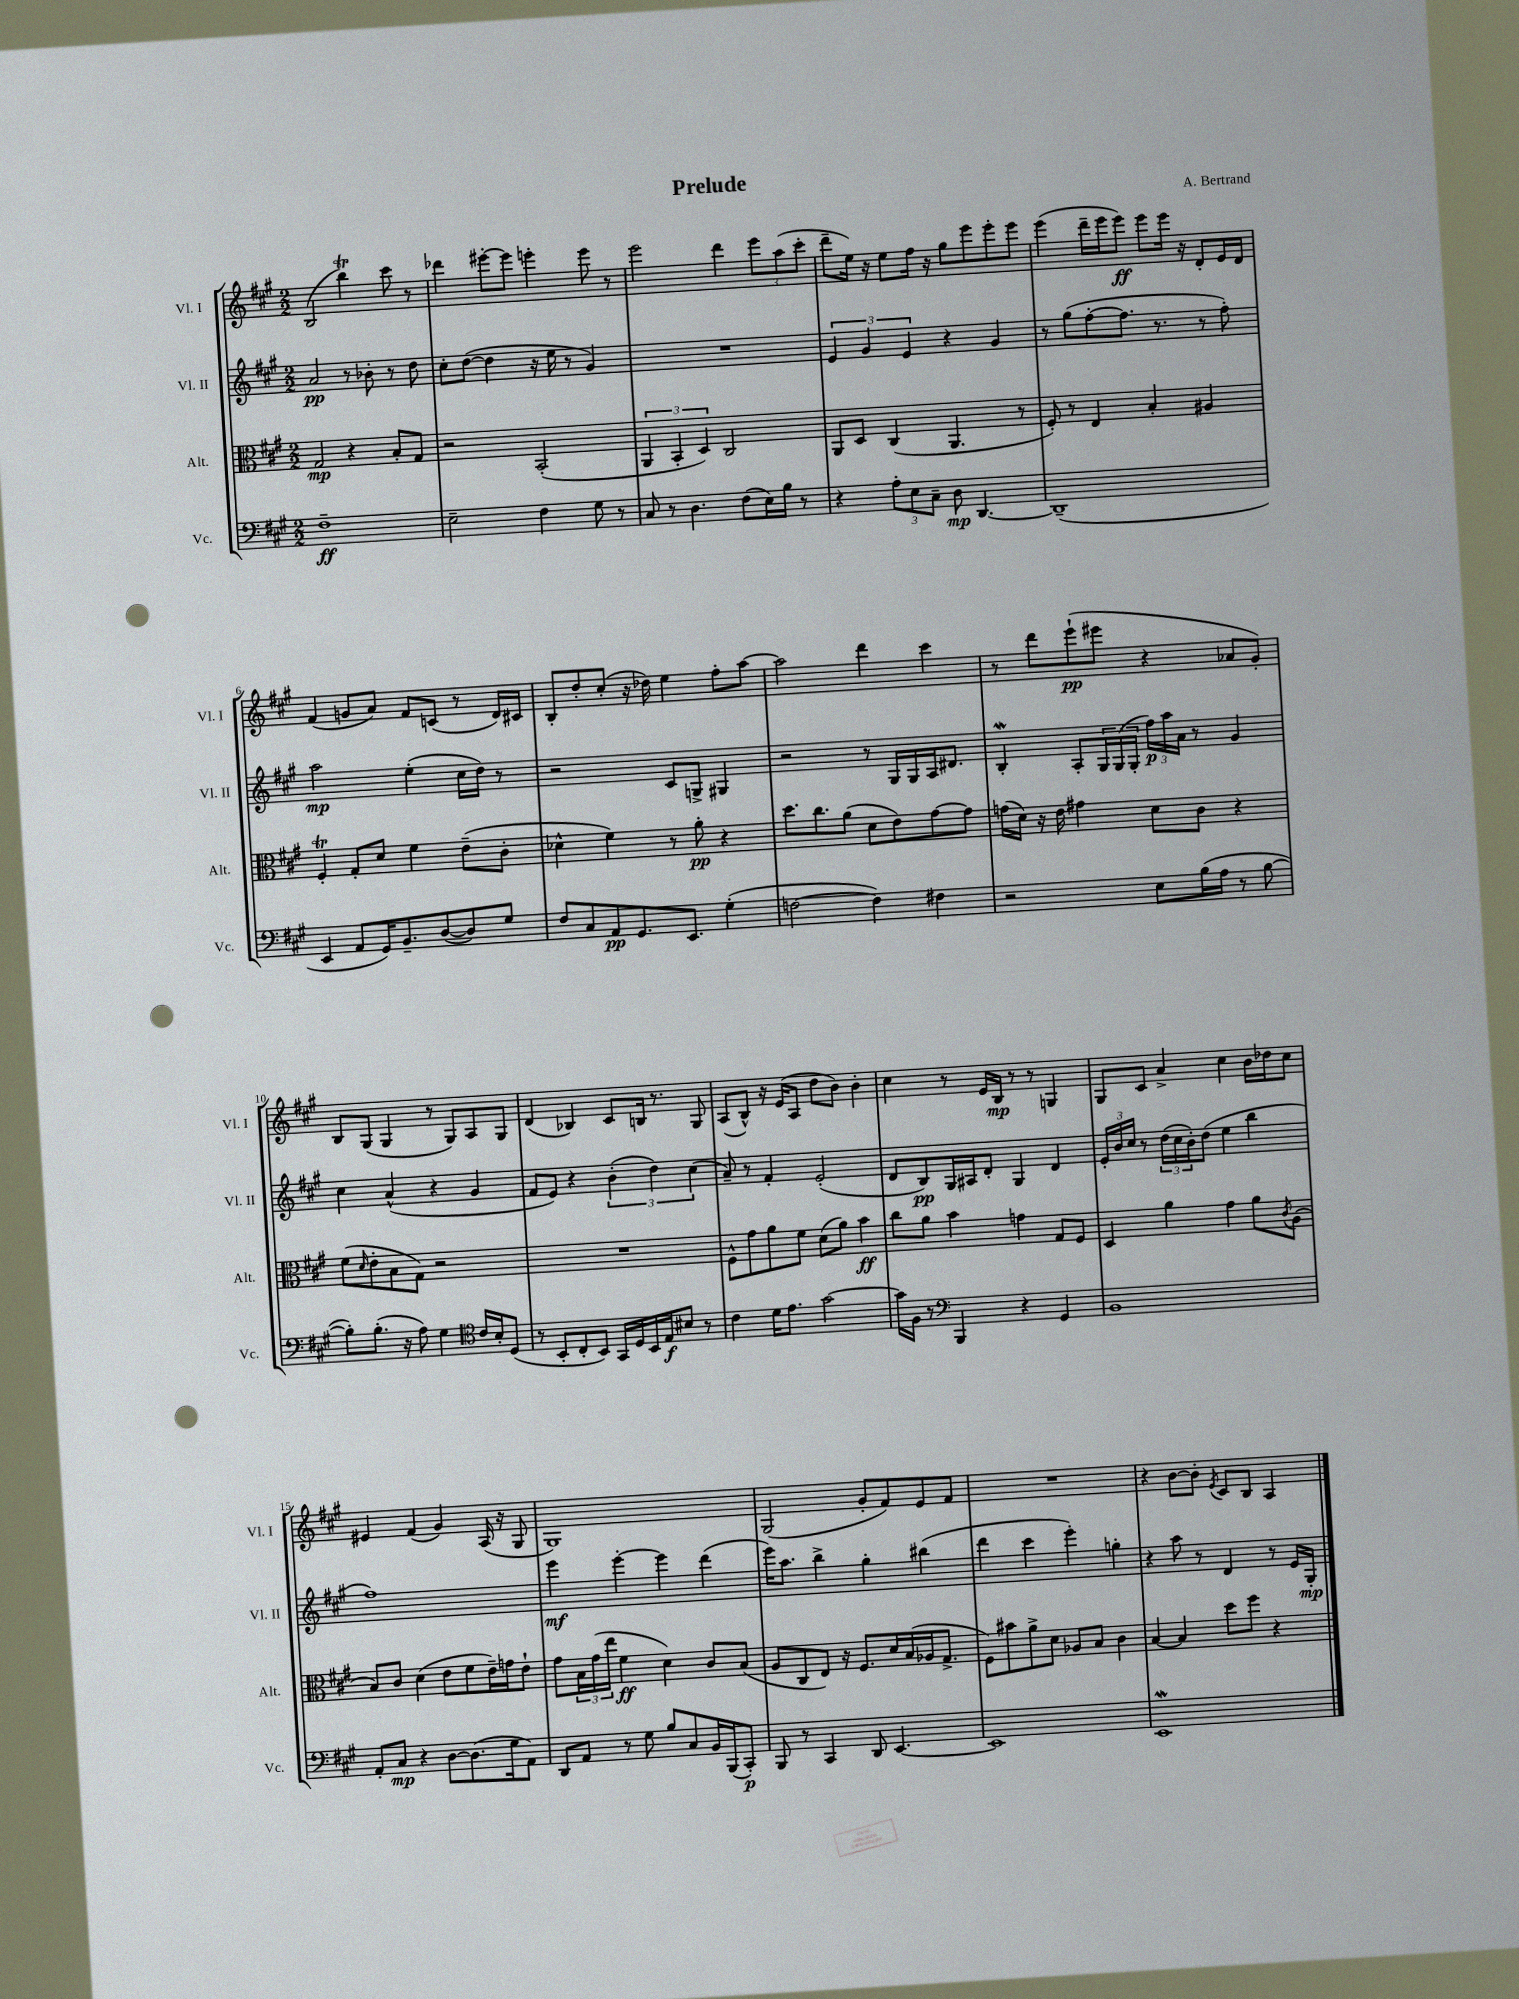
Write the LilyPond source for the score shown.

\header { title = "Prelude" composer = "A. Bertrand" }
<<
\new StaffGroup <<
\new Staff = "s0" \with { instrumentName = "Vl. I" shortInstrumentName = "Vl. I" } {
    \clef treble \key a \major \numericTimeSignature \time 2/2
    b2( b''4\trill) cis'''8 r8 |
    des'''4 eis'''8~-. eis'''8 e'''4-. e'''8 r8 |
    e'''2 d'''4 \tuplet 3/2 { e'''8 a''8( cis'''8-. } |
    d'''8-- e''16) r16 e''8 fis''16 r16 gis''8 e'''8 e'''8-. e'''8 |
    e'''4( d'''16-- e'''16 e'''8\ff) e'''8 e'''16 r16 d'8-. e'16 d'16 |
    fis'4( g'8 a'8) fis'8 c'8( r8 d'16) cis'16 |
    b8-. d''8-. cis''8-.( r16 des''16) e''4 fis''8-. a''8~ |
    a''2 d'''4 cis'''4 |
    r8 d'''8 e'''8-!\pp( eis'''8 r4 aes'8 gis'8-.) |
    b8 gis8( gis4 r8 gis8) a8 gis8 |
    d'4( bes4) cis'8 b16 r8. gis8 |
    a8( b8-^) r16 e'16( a8 d''8 b'8) b'4-. |
    cis''4 r8 e'16 b16\mp r8 r8 g4 |
    gis8 cis'8 a'4-> cis''4 b'16 des''16 cis''8 |
    eis'4 fis'4( gis'4) a16( r16 gis8 |
    gis1) |
    gis2( gis'8-. fis'8) e'8 fis'8 |
    R1 |
    r4 b'8~ b'8-. \acciaccatura { e'8 } cis'8 b8 a4 \bar "|." |
}
\new Staff = "s1" \with { instrumentName = "Vl. II" shortInstrumentName = "Vl. II" } {
    \clef treble \key a \major \numericTimeSignature \time 2/2
    a'2\pp r8 bes'8-. r8 d''8 |
    cis''8-. d''8~( d''4 r16 e''16 r8 gis'4) |
    R1 |
    \tuplet 3/2 { e'4 gis'4 e'4 } r4 gis'4 |
    r8 gis''8( fis''8~-. fis''8. r8. r8 fis''8-.) |
    a''2\mp e''4-.( cis''16 d''16) r8 |
    r2 cis'8 g8-> gis4 |
    r2 r8 gis16 gis16 a16 dis'8. |
    b4-.\mordent a8-. \tuplet 3/2 { gis16 gis16( gis16-. } \tuplet 3/2 { fis''16\p) a''16 a'16 } r8 gis'4 |
    cis''4 a'4-^( r4 gis'4 |
    fis'8 e'8) r4 \tuplet 3/2 { b'4-.( d''4) cis''4( } |
    a'8--) r8 fis'4-. e'2-.( |
    d'8 b8\pp) gis16 ais16 d'8-. gis4 d'4 |
    \tuplet 3/2 { e'16-. b'16 cis''16 } r8 \tuplet 3/2 { d''16( cis''16 b'16-.) } d''8( e''4 b''4 |
    fis''1) |
    e'''4\mf e'''4~-. e'''4 d'''4( |
    e'''16) a''8. b''4-> gis''4-. bis''4( |
    d'''4 cis'''4 e'''4-.) g''4-. |
    r4 a''8 r8 d'4 r8 e'16 gis16-.\mp \bar "|." |
}
\new Staff = "s2" \with { instrumentName = "Alt." shortInstrumentName = "Alt." } {
    \clef alto \key a \major \numericTimeSignature \time 2/2
    gis2\mp r4 b8-. gis8 |
    r2 b,2-.( |
    \tuplet 3/2 { a,4 b,4-. d4) } cis2 |
    a,8 d8 cis4( a,4. r8 |
    fis8-.) r8 e4 b4-. ais4 |
    fis4-.\trill gis8-. d'8 fis'4 e'8--( cis'8-. |
    des'4-^ fis'4) r8 a'8-.\pp r4 |
    d''8. cis''8. a'8( d'8 e'8) gis'8~ gis'8 |
    g'16( d'16) r16 e'16 gis'4 d'8 cis'8 r4 |
    fis'8( \grace { d'16 } e'8-. b8 gis8) r2 |
    R1 |
    fis8-^ gis'8 a'8 fis'8 d'8( a'8) b'4\ff |
    cis''8 a'8 b'4 g'4 gis8 fis8 |
    d4 a'4 gis'4 a'8 \acciaccatura { cis'8 } a8( |
    b8) cis'8 d'4( e'8 fis'8 e'16--) g'16 e'8-! |
    gis'8 \tuplet 3/2 { b16 gis'16( e''16 } fis'4\ff d'4) cis'8 b8( |
    a8 cis8 e8) r16 fis8. d'16 b16( aes16 gis8.-> |
    fis8) bis'8 a'8-> d'8 aes8 b8 cis'4 |
    b4~ b4 d''8 fis''8 r4 \bar "|." |
}
\new Staff = "s3" \with { instrumentName = "Vc." shortInstrumentName = "Vc." } {
    \clef bass \key a \major \numericTimeSignature \time 2/2
    fis1--\ff |
    e2-- fis4 gis8 r8 |
    cis8 r8 d4. fis8( e16) b16 r8 |
    r4 \tuplet 3/2 { a8-. e8 cis8-- } d8\mp d,4.~ |
    d,1--( |
    e,4 a,8 gis,16) b,8.-- d8~( d8) gis8 |
    fis8 cis8 a,8\pp gis,8. e,8. gis4-.( |
    f2~ f4) fis4 |
    r2 e8 b16( a16 r8 b8~ |
    b8-.) b8.-.( r16 a8) gis4 \clef tenor cis'16 b16-. d8( |
    r8 b,8-. cis8-. b,8) gis,16 d16 b,16 e16\f bis8 r8 |
    cis'4 d'16 e'8. gis'2~ |
    gis'16 fis16 r8 \clef bass b,,4 r4 gis,4 |
    b,1 |
    a,8-. cis8\mp r4 d8~ d8.( gis16 a,8) |
    d,8 a,8 r8 gis8 b8 cis8 b,16 b,,16( cis,8-.\p) |
    b,,8 r8 cis,4 d,8 e,4.~ |
    e,1 |
    e,1\mordent \bar "|." |
}
>>
>>
